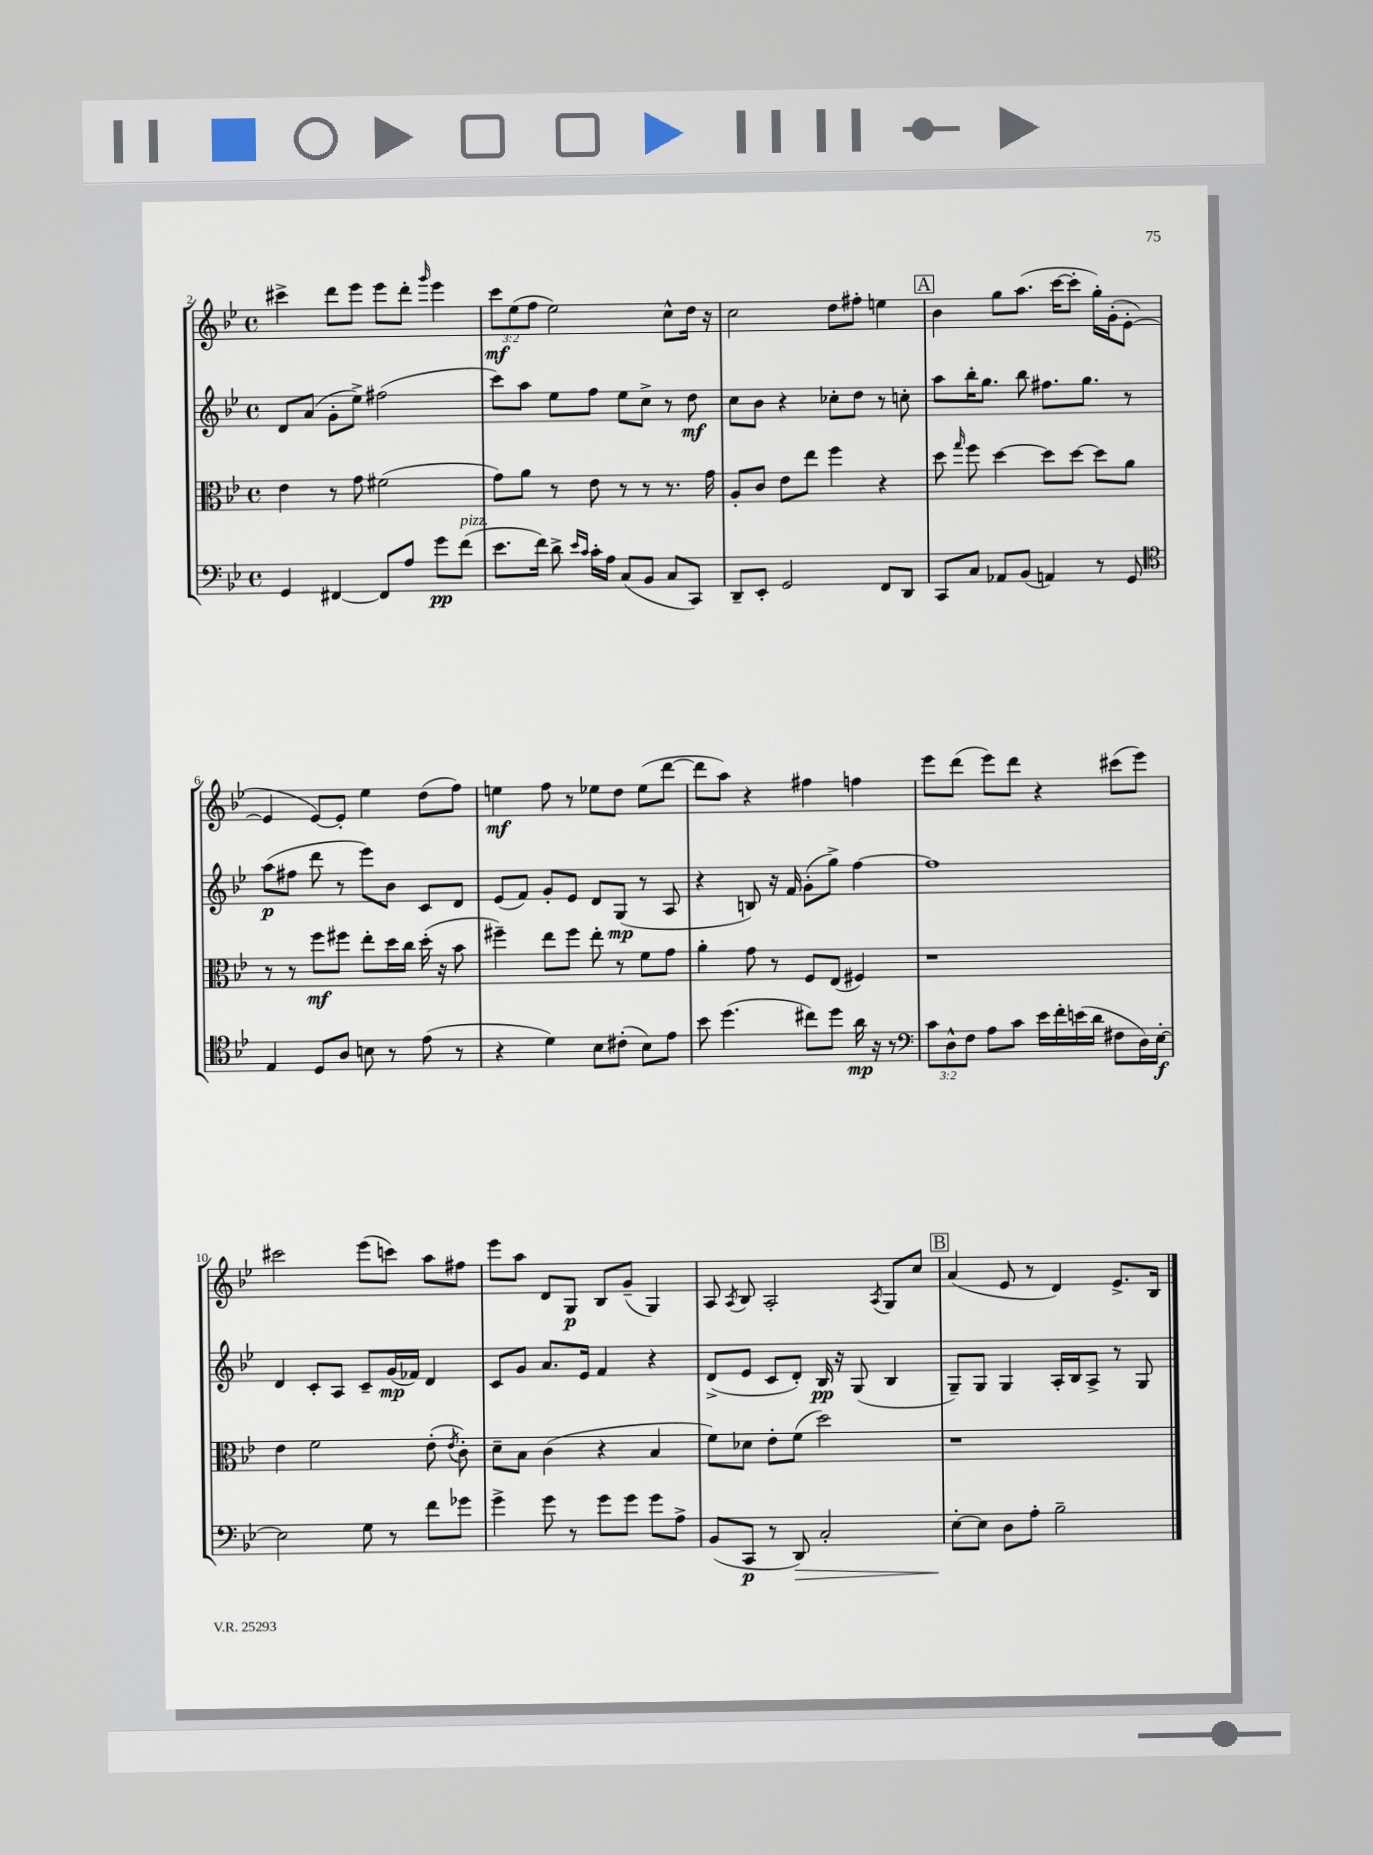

**kern	**dynam	**kern	**dynam	**kern	**dynam	**kern	**dynam
*part4	*part4	*part3	*part3	*part2	*part2	*part1	*part1
*staff4	*staff4	*staff3	*staff3	*staff2	*staff2	*staff1	*staff1
*clefF4	*	*clefC3	*	*clefG2	*	*clefG2	*
*k[b-e-]	*	*k[b-e-]	*	*k[b-e-]	*	*k[b-e-]	*
*M4/4	*	*M4/4	*	*M4/4	*	*M4/4	*
*met(c)	*	*met(c)	*	*met(c)	*	*met(c)	*
=2	=2	=2	=2	=2	=2	=2	=2
4GG/	.	4e-\	.	8d/L	.	4ccc#X^\	.
.	.	.	.	(8a/J	.	.	.
[4FF#X/	.	8r	.	8g'\L	.	8ddd\L	.
.	.	8g\	.	8ee-^\J)	.	8eee-\J	.
8FF#/L]	.	(2f#X\	.	(2ff#X\	.	8eee-\L	.
8A/J	.	.	.	.	.	8ddd'\J	.
.	.	.	.	.	.	16qqggg/	.
8g\L	pp	.	.	.	.	4eee-\	.
!LO:TX:a:i:t=pizz.	!	!	!	!	!	!	!
(8f\J	.	.	.	.	.	.	.
=3	=3	=3	=3	=3	=3	=3	=3
8.e-\L	.	8g\L)	.	8ccc\L)	.	12ccc\L	mf
.	.	.	.	.	.	(12ee-\	.
.	.	8a\J	.	8aa\J	.	.	.
.	.	.	.	.	.	12ff\J	.
16f\Jk)	.	.	.	.	.	.	.
8d^\	.	8r	.	8ee-\L	.	2ee-\)	.
16qqe-/LL	.	.	.	.	.	.	.
16qqc/JJ	.	.	.	.	.	.	.
16c'\LL	.	8e-\	.	8ff\J	.	.	.
16A\JJ	.	.	.	.	.	.	.
(8C/L	.	8r	.	8ee-\L	.	.	.
8BB-/J	.	8r	.	8cc^\J	.	.	.
8C/L	.	8.r	.	8r	.	8cc^^\L	.
8CC/J)	.	.	.	8dd\	mf	16dd\Jk	.
.	.	16g\	.	.	.	16r	.
=4	=4	=4	=4	=4	=4	=4	=4
8DD~/L	.	8A'/L	.	8cc\L	.	2cc\	.
8EE-'/J	.	8c/J	.	8b-\J	.	.	.
2GG/	.	8e-\L	.	4r	.	.	.
.	.	8ee-\J	.	.	.	.	.
.	.	4ff\	.	8cc-X'\L	.	8dd\L	.
.	.	.	.	8dd\J	.	8ff#X'\J	.
8FF/L	.	4r	.	8r	.	4een\	.
8DD/J	.	.	.	8ccn'\	.	.	.
!!LO:REH:place=s1:t=A
=5	=5	=5	=5	=5	=5	=5	=5
8CC/L	.	8dd\	.	8aa\L	.	4b-\	.
.	.	16qqgg/	.	.	.	.	.
8C/J	.	8ff\	.	16bb-'\K	.	.	.
.	.	.	.	8.gg\J	.	.	.
8AA-X/L	.	[4dd\	.	.	.	8gg\L	.
(8BB-/J	.	.	.	8bb-\	.	(8.aa\J	.
4AAn/)	.	8dd\L]	.	8.ff#X\L	.	.	.
.	.	.	.	.	.	[16ccc\KL	.
.	.	[8dd\J	.	.	.	8ccc'\J]	.
.	.	.	.	8.gg\J	.	.	.
8r	.	8dd\L]	.	.	.	16gg'\LL)	.
.	.	.	.	.	.	(16g'\J	.
8GG/	.	8a\J	.	8r	.	[8e-'\J	.
!!LO:LB:g=z
=6	=6	=6	=6	=6	=6	=6	=6
*clefC4	*	*	*	*	*	*	*
4E-/	.	8r	.	(8aa\L	p	4e-/]	.
.	.	8r	.	8ff#X\J	.	.	.
8D/L	.	8ff\L	mf	8ddd\	.	[8e-/L)	.
8A/J	.	8ff#X\J	.	8r	.	8e-'/J]	.
8Bn\	.	8ee-'\L	.	8eee-\L)	.	4ee-\	.
8r	.	16dd\L	.	8b-\J	.	.	.
.	.	16cc\JJ	.	.	.	.	.
(8e-\	.	(16dd'\	.	8c/L	.	(8dd\L	.
.	.	16r	.	.	.	.	.
8r	.	8b-\	.	8d/J	.	8ff\J)	.
=7	=7	=7	=7	=7	=7	=7	=7
4r	.	4ff#X~\)	.	(8e-/L	.	4een\	mf
.	.	.	.	8f/J)	.	.	.
4d\)	.	8ee-\L	.	8g'/L	.	8ff\	.
.	.	8ff#\J	.	8e-/J	.	8r	.
8B-\L	.	8ee-'\	.	8d/L	.	8ee-X\L	.
(8c#X'\J	.	8r	.	(8G/J	mp	8dd\J	.
8B-\L)	.	8f\L	.	8r	.	(8ee-\L	.
8e-\J	.	8g\J	.	8A/	.	[8ddd\J	.
=8	=8	=8	=8	=8	=8	=8	=8
8b-\	.	4a'\	.	4r	.	8ddd\L]	.
(4.dd\	.	.	.	.	.	8aa\J)	.
.	.	8g\	.	8Bn/)	.	4r	.
.	.	8r	.	16r	.	.	.
.	.	.	.	16f/	.	.	.
8cc#X\L)	.	8F/L	.	(8g'\L	.	4ff#X\	.
8dd\J	.	(8E-/J	.	8gg^\J)	.	.	.
16a\	mp	4F#X/)	.	[4ff\	.	4ffn\	.
16r	.	.	.	.	.	.	.
8r	.	.	.	.	.	.	.
=9	=9	=9	=9	=9	=9	=9	=9
*clefF4	*	*	*	*	*	*	*
12c\L	.	1r	.	1ff]	.	8eee-\L	.
12D^^\	.	.	.	.	.	.	.
.	.	.	.	.	.	(8ddd\J	.
12F\J	.	.	.	.	.	.	.
8A\L	.	.	.	.	.	8eee-\L)	.
8c\J	.	.	.	.	.	8ddd\J	.
16e-\LL	.	.	.	.	.	4r	.
16f'\	.	.	.	.	.	.	.
(16en\	.	.	.	.	.	.	.
16d\JJ	.	.	.	.	.	.	.
8F#X\L	.	.	.	.	.	(8ccc#X\L	.
16D\L)	.	.	.	.	.	8eee-\J)	.
[16E-'\JJ	f	.	.	.	.	.	.
!!LO:LB:g=z
=10	=10	=10	=10	=10	=10	=10	=10
2E-\]	.	4e-\	.	4d/	.	2ccc#X\	.
.	.	2f\	.	8c'/L	.	.	.
.	.	.	.	8A/J	.	.	.
8G\	.	.	.	8c~/L	.	(8eee-\L	.
8r	.	.	.	(16g/L	mp	8cccn\J)	.
.	.	.	.	16f-X/JJ)	.	.	.
8f\L	.	(8e-'\	.	4d/	.	8aa\L	.
.	.	8qe-/	.	.	.	.	.
8g-X\J	.	8c'\)	.	.	.	8ff#X\J	.
=11	=11	=11	=11	=11	=11	=11	=11
4g^\	.	8d~\L	.	8c/L	.	8eee-\L	.
.	.	8B-\J	.	8g/J	.	8aa\J	.
8g\	.	(4c\	.	8.a/L	.	8d/L	.
8r	.	.	.	.	.	8G/J	p
.	.	.	.	16e-/Jk	.	.	.
8g\L	.	4r	.	4f/	.	8B-/L	.
8g\J	.	.	.	.	.	(8g~/J	.
8g\L	.	4B-/	.	4r	.	4G/)	.
8A^\J	.	.	.	.	.	.	.
=12	=12	=12	=12	=12	=12	=12	=12
(8BB-/L	.	8f\L)	.	(8d^/L	.	8A/	.
.	.	.	.	.	.	8qA/	.
8CC/J	p	8d-X\J	.	8e-/J	.	8B-/	.
8r	.	8e-'\L	.	8c/L	.	2A'/	.
!	!LO:HP:b	!	!	!	!	!	!
8DD/)	>	(8f\J	.	8d'/J)	.	.	.
2C'/	.	2dd\)	.	16B-/	pp	.	.
.	.	.	.	16r	.	.	.
.	.	.	.	(8G/	.	.	.
.	.	.	.	.	.	8qA/	.
.	.	.	.	4B-/	.	8G/L	.
.	.	.	.	.	.	8cc/J	.
!!LO:REH:place=s1:t=B
=13	=13	=13	=13	=13	=13	=13	=13
[8E-'\L	.	1r	.	8G~/L)	.	(4a/	.
8E-\J]	]	.	.	8G/J	.	.	.
8D\L	.	.	.	4G/	.	8e-/	.
8A'\J	.	.	.	.	.	8r	.
2B-~\	.	.	.	16A'/LL	.	4d/)	.
.	.	.	.	16B-/J	.	.	.
.	.	.	.	8A^/J	.	.	.
.	.	.	.	8r	.	8.e-^/L	.
.	.	.	.	8G/	.	.	.
.	.	.	.	.	.	16B-/Jk	.
==	==	==	==	==	==	==	==
*-	*-	*-	*-	*-	*-	*-	*-
